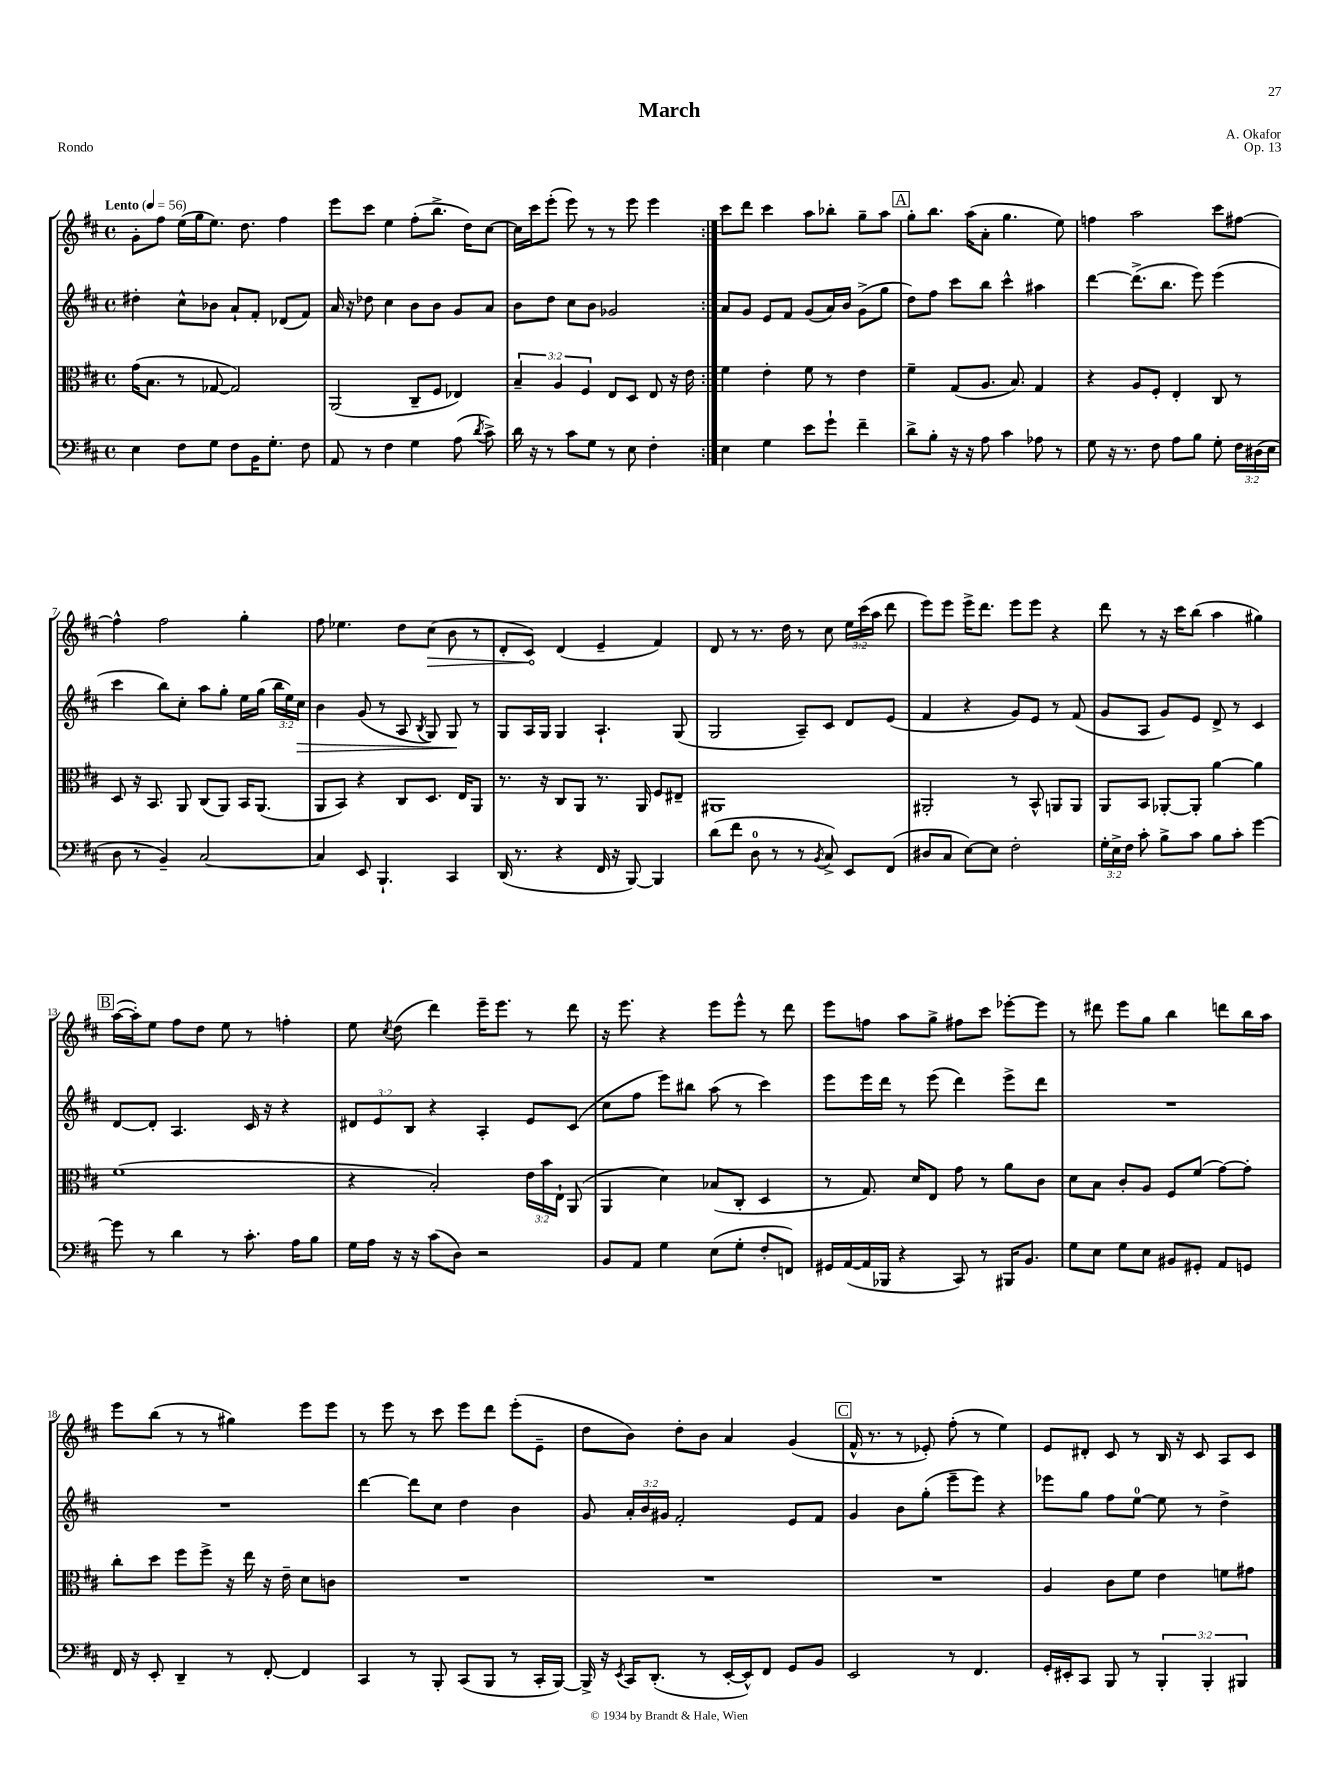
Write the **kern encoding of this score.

**kern	**kern	**kern	**kern
*staff4	*staff3	*staff2	*staff1
*clefF4	*clefC3	*clefG2	*clefG2
*k[f#c#]	*k[f#c#]	*k[f#c#]	*k[f#c#]
*M4/4	*M4/4	*M4/4	*M4/4
*met(c)	*met(c)	*met(c)	*met(c)
*MM56	*MM56	*MM56	*MM56
4E	(16g	4dd#'	8g'
.	8.B	.	.
.	.	.	8ff#
8F#	8r	8cc#^^	(16ee
.	.	.	16gg
8G	[8G-	8b-	8.ee)
8F#	2G-])	8a`	.
.	.	.	8.dd
16BB	.	8f#'	.
8.G'	.	.	.
.	.	(8d-	4ff#
8F#	.	8f#)	.
=	=	=	=
8AA	(2AA	16a	8eee
.	.	16r	.
8r	.	8dd-	8ccc#
4F#	.	4cc#	4ee
4G	8C#~	8b	(8ff#'
.	8F#	8b	8.bb^
(8A	4E-)	8g	.
.	.	.	16dd)
8qd	.	.	.
8c#^)	.	8a	[8cc#
=	=	=	=
16d	6B~	8b	16cc#]
16r	.	.	16ccc#
8r	.	8dd	(8eee'
.	6A	.	.
8c#	.	8cc#	8eee)
.	6F#	.	.
8G	.	8b	8r
8r	8E	2g-	8r
8E	8D	.	8eee
4F#'	8E	.	4eee
.	16r	.	.
.	16e	.	.
=:|!	=:|!	=:|!	=:|!
4E	4f#	8a	8ccc#
.	.	8g	8ddd
4G	4e'	8e	4ccc#
.	.	8f#	.
8e	8f#	(8g	8aa
8g`	8r	16a)	8bb-'
.	.	16b	.
4f#~	4e	(8g^	8gg~
.	.	8gg	8aa
=	=	=	=
8d^	4f#~	8dd)	8gg'
8B'	.	8ff#	8.bb
16r	(8G	8ccc#	.
16r	.	.	(16aa
8A	8.A	8bb	8a'
4c#	.	4ccc#^^	4.gg
.	8.B)	.	.
8A-	4G	4aa#	.
8r	.	.	8ee)
=	=	=	=
8G	4r	[4ddd	4ff
16r	.	.	.
8.r	.	.	.
.	8A	(8.ddd^]	2aa
8F#	8F#'	.	.
.	.	8.bb	.
8A	4E'	.	.
8B	.	8eee)	.
8G'	8C#	(4eee	8ccc#
24F#	8r	.	[8ff#
(24D#	.	.	.
24E	.	.	.
=	=	=	=
8D	8D	4ccc#	4ff#^^]
8r	16r	.	.
.	8.BB	.	.
4BB~)	.	8bb)	2ff#
.	8AA	8cc#'	.
[2C#	(8C#	8aa	.
.	8AA)	8gg'	.
.	16BB	16ee	4gg'
.	(8.AA	(16gg	.
.	.	24bb	.
.	.	24ee)	.
.	.	24cc#	.
=	=	=	=
4C#]	8AA	4b	8ff#
.	8BB)	.	4.ee-
8EE	4r	(8g	.
4.BBB`	.	8r	.
.	8C#	8A	8dd
.	.	8qB	.
.	8.D	8G)	(8cc#
4CC#	.	8G	8b
.	16E	.	.
.	8AA	8r	8r
=	=	=	=
(16DD	8.r	8G	8d'
8.r	.	.	.
.	.	16A	8c#)
.	16r	16G	.
4r	8C#	4G	(4d
.	8AA	.	.
16FF#	8.r	4.A`	4e~
16r	.	.	.
[8BBB)	.	.	.
.	16AA	.	.
4BBB]	8F#	.	4f#)
.	8E#~	(8G	.
=	=	=	=
(8d	1AA#	2G	8d
8f#	.	.	8r
8D	.	.	8.r
8r	.	.	.
.	.	.	16dd
8r	.	8A~)	8r
8qBB	.	.	.
8C#^)	.	8c#	8cc#
8EE	.	8d	24ee
.	.	.	(24ccc#
.	.	.	24aa
(8FF#	.	(8e	8ddd
=	=	=	=
8D#	2AA#'	4f#	8eee)
8C#	.	.	8eee
[8E)	.	4r	16eee^
.	.	.	8.ddd
8E]	.	.	.
2F#'	8r	8g)	8eee
.	8BB^^	8e	8eee
.	8AA	8r	4r
.	8AA	(8f#	.
=	=	=	=
24G'	8AA	8g	8ddd
24E^	.	.	.
24F#	.	.	.
8c#'	8BB	8A	8r
8B^	[8AA-'	8g)	16r
.	.	.	16ccc#
8c#	8AA-']	8e	(8bb
8B	[4a	8d^	4aa
8c#'	.	8r	.
[4g	4a]	4c#	4gg#)
=	=	=	=
8g]	(1f#	[8d	([16aa
.	.	.	16aa'])
8r	.	8d']	8ee
4d	.	4.A	8ff#
.	.	.	8dd
8r	.	.	8ee
8.c#'	.	16c#	8r
.	.	16r	.
.	.	4r	4ff'
16A	.	.	.
8B	.	.	.
=	=	=	=
16G	4r	12d#	8ee
16A	.	.	.
.	.	12e	.
.	.	.	8qcc#
16r	.	.	(8dd
.	.	12B	.
16r	.	.	.
(8c#	2B')	4r	4ddd)
8D)	.	.	.
2r	.	4A'	16eee~
.	.	.	8.eee
.	24e	8e	8r
.	24b	.	.
.	24E`	.	.
.	(8AA	(8c#	8ddd
=	=	=	=
8BB	4AA	8cc#	16r
.	.	.	8.eee
8AA	.	8ff#	.
4G	4d)	8eee)	4r
.	.	8bb#	.
(8E	(8B-	(8aa	8eee
8G'	8C#'	8r	8eee^^
8F#'	4D	4ccc#)	8r
8FF)	.	.	8ddd
=	=	=	=
16GG#	8r	8eee	8eee
([16AA	.	.	.
16AA]	8.G)	16eee	8ff
16BBB-	.	16ddd	.
4r	.	8r	8aa
.	16d	.	.
.	8E	(8eee	8gg^
8CC#)	8g	4ddd)	8ff#
8r	8r	.	8ccc#
16BBB#	8a	8eee^	[8eee-'
8.BB	.	.	.
.	8c#	8ddd	8eee-]
=	=	=	=
8G	8d	1r	8r
8E	8B	.	8ddd#
8G	8c#'	.	8eee
8E	8A	.	8gg
8BB#	8F#	.	4bb
8GG#'	(8f#	.	.
8AA	[8g)	.	8ddd
8GG	8g']	.	16bb
.	.	.	16aa
=	=	=	=
16FF#	8cc#'	1r	8eee
16r	.	.	.
8EE'	8dd	.	(8bb
4DD~	8ff#	.	8r
.	8ff#^	.	8r
8r	16r	.	4gg#)
.	16ee	.	.
[8FF#'	16r	.	.
.	16e~	.	.
4FF#]	8d	.	8eee
.	8c	.	8eee
=	=	=	=
4CC#	1r	[4ddd	8r
.	.	.	8eee
8r	.	8ddd]	8r
8BBB'	.	8cc#	8ccc#
(8CC#	.	4dd	8eee
8BBB	.	.	8ddd
8r	.	4b	(8eee'
16CC#'	.	.	8e~
[16BBB)	.	.	.
=	=	=	=
16BBB^]	1r	8g	8dd
16r	.	.	.
8qEE	.	.	.
16CC#	.	24a'	8b)
.	.	24b	.
(8.DD'	.	.	.
.	.	24g#	.
.	.	2f#'	8dd'
8r	.	.	8b
[16EE'	.	.	4a
16EE^^])	.	.	.
8FF#	.	.	.
8GG	.	8e	(4g
8BB	.	8f#	.
=	=	=	=
2EE	1r	4g	16f#^^
.	.	.	8.r
.	.	8b	8r
.	.	(8gg'	8e-')
8r	.	8eee~	(8ff#'
4.FF#	.	8eee)	8r
.	.	4r	4ee)
=	=	=	=
16GG'	4A	8eee-	8e
16EE#'	.	.	.
8CC#	.	8gg	8d#'
8BBB	8c#	8ff#	8c#
8r	8f#	[8ee	8r
6BBB'	4e	8ee]	16B
.	.	.	16r
.	.	8r	8c#
6BBB'	.	.	.
.	8f	4dd^	8A
6BBB#	.	.	.
.	8g#	.	8c#
==	==	==	==
*-	*-	*-	*-
